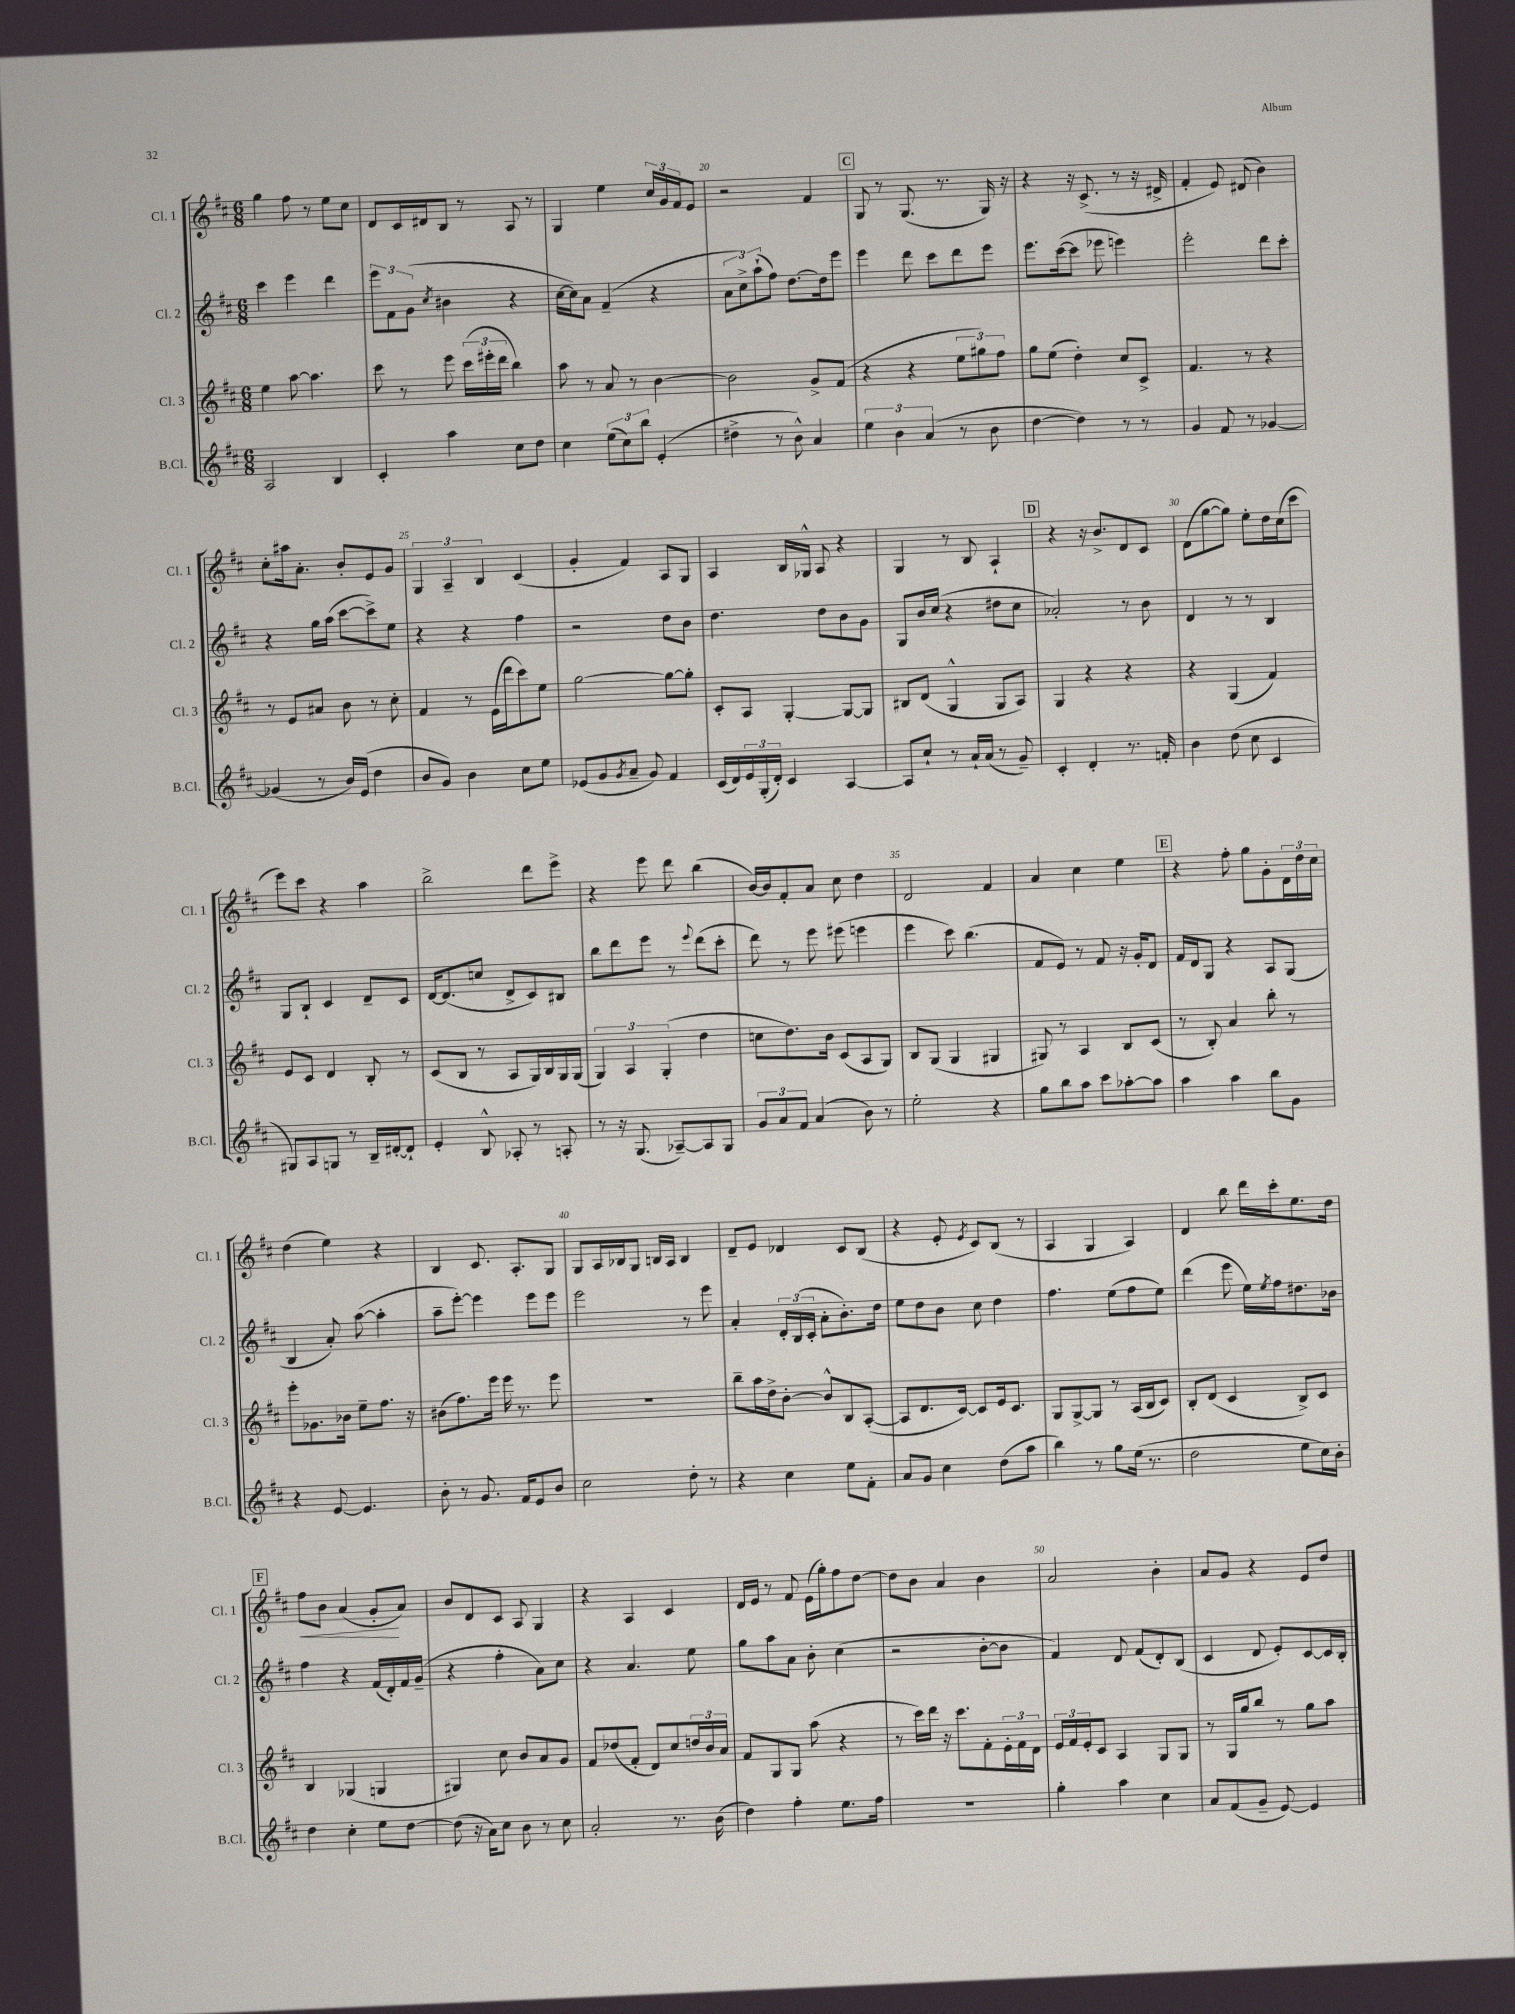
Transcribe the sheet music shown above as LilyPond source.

<<
\new StaffGroup <<
\new Staff = "s0" \with { instrumentName = "Cl. 1" shortInstrumentName = "Cl. 1" } {
    \clef treble \key d \major \numericTimeSignature \time 6/8
    g''4 fis''8 r8 e''8 cis''8 |
    d'8 cis'16 dis'16 b8 r8 a8 r8 |
    g4 e''4 \tuplet 3/2 { cis''16 g'16 fis'16 } e'8 |
    r2 fis'4 |
    \mark \markup { \box "C" } g8 r8 g8.( r8. g16) r16 |
    r4 r16 cis'8.->( r8 r16 dis'16-> |
    fis'4-. e'8) dis'8( b'4) |
    cis''8-. ais''16 a'8.-. b'8-. e'8 g'8 |
    \tuplet 3/2 { g4 a4-- b4 } cis'4( |
    g'4-. fis'4) a8 g8 |
    a4 b16 ges16-^ a8 r4 |
    g4 r8 b8 a4-! |
    \mark \markup { \box "D" } r4 r16 b'8.-> d'8 cis'8 |
    d'8( g''8~ g''8) e''8-. d''16 cis''16( cis'''8 |
    e'''8) cis'''8 r4 a''4 |
    b''2-> d'''8 e'''8-> |
    r4 e'''8 d'''8 b''4( |
    b'16~) b'16 fis'8-. a'8 cis''8 d''4 |
    d'2 fis'4 |
    a'4 cis''4 e''4 |
    \mark \markup { \box "E" } r4 fis''8-. g''8 g'8-. \tuplet 3/2 { d'16 d''16 cis''16 } |
    d''4( e''4) r4 |
    b4 cis'8. a8.-. g8 |
    g8 a16 bes16 g8 b16 a16 b4 |
    d'8-- e'8 des'4 cis'8 b8( |
    r4 e'8-. \acciaccatura { e'8 } cis'8) b8( r8 |
    a4 g4 a4) |
    d'4 b''8 d'''16 cis'''16-. e''8. d''16 |
    \mark \markup { \box "F" } fis''8\< b'8 a'4( g'8-.\! a'8) |
    b'8 d'8 cis'8 a8 g4 |
    r4 a4 cis'4 |
    d'16 e'16 r8 fis'8 e'16( g''16-.) fis''8 d''8~ |
    d''8 b'8 a'4 b'4 |
    a'2 b'4-. |
    a'8 g'8 r4 e'8 d''8 \bar "|." |
}
\new Staff = "s1" \with { instrumentName = "Cl. 2" shortInstrumentName = "Cl. 2" } {
    \clef treble \key d \major \numericTimeSignature \time 6/8
    cis'''4 e'''4 d'''4 |
    \tuplet 3/2 { e'''8 fis'8 g'8( } \acciaccatura { cis''8 } bis'4 r4 |
    cis''16~ cis''16) a'8 fis'4--( r4 |
    \tuplet 3/2 { a'8 cis''8->) a''8-!( } fis''8) d''8.~ d''16 e'''8 |
    \mark \markup { \box "C" } e'''4 d'''8 cis'''8 d'''8 e'''8 |
    e'''8. cis'''16~( cis'''8 ees'''8 e'''4) |
    e'''2-. d'''8 cis'''8-. |
    r4 g''16 a''16( cis'''8~ cis'''8->) e''8 |
    r4 r4 fis''4 |
    r2 d''8 b'8 |
    d''4. d''8 b'8 g'8 |
    g8 b'16 cis''16( r4 dis''8 cis''8 |
    \mark \markup { \box "D" } aes'2-.) r8 b'8 |
    d'4 r8 r8 b4 |
    g8 b8-! cis'4 d'8-- cis'8 |
    d'16~ d'8.( c''8 d'8-> cis'8) bis8 |
    b''8 d'''8 e'''8 r8 \appoggiatura { e'''8 } d'''8( cis'''8-. |
    d'''8) r8 e'''8 eis'''8( e'''4 |
    e'''4 cis'''8) b''4.( |
    fis'8 e'8) r8 fis'8 r16 g'16-. d'8 |
    \mark \markup { \box "E" } fis'16 d'16 g8 r4 a8 g8( |
    b4 a'8-.) a''8~( a''4-. |
    a''8-- e'''8~-.) e'''4 e'''8 e'''8 |
    e'''2 r8 e'''8 |
    a'4-. \tuplet 3/2 { d'16-. b16( cis'16-. } a'8-. b'8.-.) d''16 |
    e''8 d''8 b'8 cis''8 d''4 |
    fis''4. e''8( fis''8 e''8) |
    d'''4( e'''8 e''16) \acciaccatura { e''8 } fis''16 dis''8. bes'16 |
    \mark \markup { \box "F" } fis''4 r4 fis'16( d'16-.) fis'16 g'16--( |
    r4 fis''4-. a'8) cis''8 |
    r4 a'4. e''8 |
    g''8 a''8 a'8 b'8-. cis''4( |
    r2 b'8~-. b'8 |
    fis'4) d'8 fis'8( d'8-.) b8( |
    cis'4 d'8 e'8-.) cis'8~ cis'16 b16-. \bar "|." |
}
\new Staff = "s2" \with { instrumentName = "Cl. 3" shortInstrumentName = "Cl. 3" } {
    \clef treble \key d \major \numericTimeSignature \time 6/8
    e''4 a''8~ a''4. |
    cis'''8 r8 e'''8 \tuplet 3/2 { cis'''16( eis'''16-. d'''16 } b''4) |
    a''8 r8 a'8 r8 b'4~ |
    b'2 g'8-> fis'8( |
    \mark \markup { \box "C" } r4 r4 \tuplet 3/2 { e''8 gis''8) fis''8 } |
    g''8 e''8( d''4-.) cis''8 cis'8-> |
    fis'4. r8 r4 |
    r8 e'8 ais'8 b'8 r8 cis''8-. |
    fis'4 r8 e'16( d'''16 cis'''8) e''8 |
    g''2~ g''8~ g''8-. |
    cis'8-. a8 g4~-. g8~ g8 |
    bis8 d'8( g4-^ g8 a8) |
    \mark \markup { \box "D" } g4 r4 r4 |
    r4 g4( fis'4) |
    e'8 cis'8 d'4 b8-. r8 |
    cis'8( b8 r8 a8 g16) b16 g16 g16( |
    \tuplet 3/2 { g4) a4 g4-.( } d''4 |
    c''8 d''8.) b'16 cis'8( a8 g8) |
    b8 g8( g4 gis4 |
    gis8) r8 a4 b8 cis'8( |
    \mark \markup { \box "E" } r8 b8-.) a'4 b''8-. r8 |
    e'''8-. ges'8. bes'16 e''8-- fis''8. r16 |
    bis'8( fis''8.) e'''16 e'''16 r8. e'''8 |
    R2. |
    b''8-- a''16 d''16-> b'8~-. b'8-^ b8 a8~-.( |
    a8 d'8. cis'16~) cis'8 e'16 cis'8. |
    g8 g8~-> g8 r8 a16( b16 cis'8) |
    b8-. d'8( cis'4 b8->) cis'8 |
    \mark \markup { \box "F" } b4 ges4( g4 |
    gis4) cis''8 b'8 a'8 g'8 |
    fis'8 des''8( fis'8-. d'8) cis''8 \tuplet 3/2 { d''16 b'16 a'16 } |
    fis'8 g8 g8 a''8( r4 |
    r8 cis'''16) d'''16 r16 cis'''8. fis'8-. \tuplet 3/2 { e'16-. fis'16 d'16 } |
    \tuplet 3/2 { e'16 fis'16 e'16-. } cis'8 a4 g8 g8 |
    r8 g16 g''16 b''8 r8 g''8 a''8 \bar "|." |
}
\new Staff = "s3" \with { instrumentName = "B.Cl." shortInstrumentName = "B.Cl." } {
    \clef treble \key d \major \numericTimeSignature \time 6/8
    a2 b4 |
    cis'4-. a''4 cis''8 d''8 |
    cis''4 \tuplet 3/2 { e''8( cis''8) b''8 } e'4-.( |
    dis''4-> r8 b'8-^) a'4 |
    \mark \markup { \box "C" } \tuplet 3/2 { e''4 b'4 a'4( } r8 b'8 |
    d''4~ d''4) r8 r8 |
    g'4 fis'8 r8 ges'4~ |
    ges'4( r8 b'16) e'16( d''4 |
    b'8 g'8) b'4 cis''8 e''8 |
    ees'8( g'8 \acciaccatura { g'8 } a'8-- g'8) fis'4 |
    cis'16( d'16) \tuplet 3/2 { e'16 g16-.( d'16-.) } cis'4 a4~ |
    a8 cis''8-! r8 a'16-! a'16( r8 g'8--) |
    \mark \markup { \box "D" } cis'4-. d'4-. r8. f'16-. |
    b'4 d''8( cis''8 cis'4 |
    gis8) a8 g8 r8 b16-- dis'16~-. dis'8-! |
    e'4-. b8-^ aes8-. r8 a8-. |
    r8 r16 g8.( aes8~--) aes8 g8 |
    \tuplet 3/2 { g'8 a'8 fis'8 } a'4( b'8) r8 |
    e''2-. r4 |
    g''8 b''8 a''8 cis'''8 aes''8~-. aes''8 |
    \mark \markup { \box "E" } a''4 a''4 b''8 g'8 |
    r4 e'8~ e'4. |
    b'8-. r8 g'8. fis'16 e'8 b'8 |
    cis''2 d''8-. r8 |
    r4 cis''4 e''8 fis'8-. |
    a'8 g'8 cis''4 d''8( a''8 |
    b''4) r8 g''8 e''16( r8. |
    d''2 e''8 cis''16) b'16-. |
    \mark \markup { \box "F" } d''4 cis''4-. e''8 d''8~ |
    d''8( r16 a'16) cis''8 b'8 r8 cis''8 |
    a'2-. r8. b'16( |
    d''4) fis''4-. e''8. fis''16 |
    R2. |
    g''4-. a''4 cis''4 |
    a'8 fis'8( g'8-- e'8~) e'4 \bar "|." |
}
>>
>>
\layout { \context { \Score currentBarNumber = #17 \override BarNumber.break-visibility = ##(#f #t #t) barNumberVisibility = #(every-nth-bar-number-visible 5) } }
